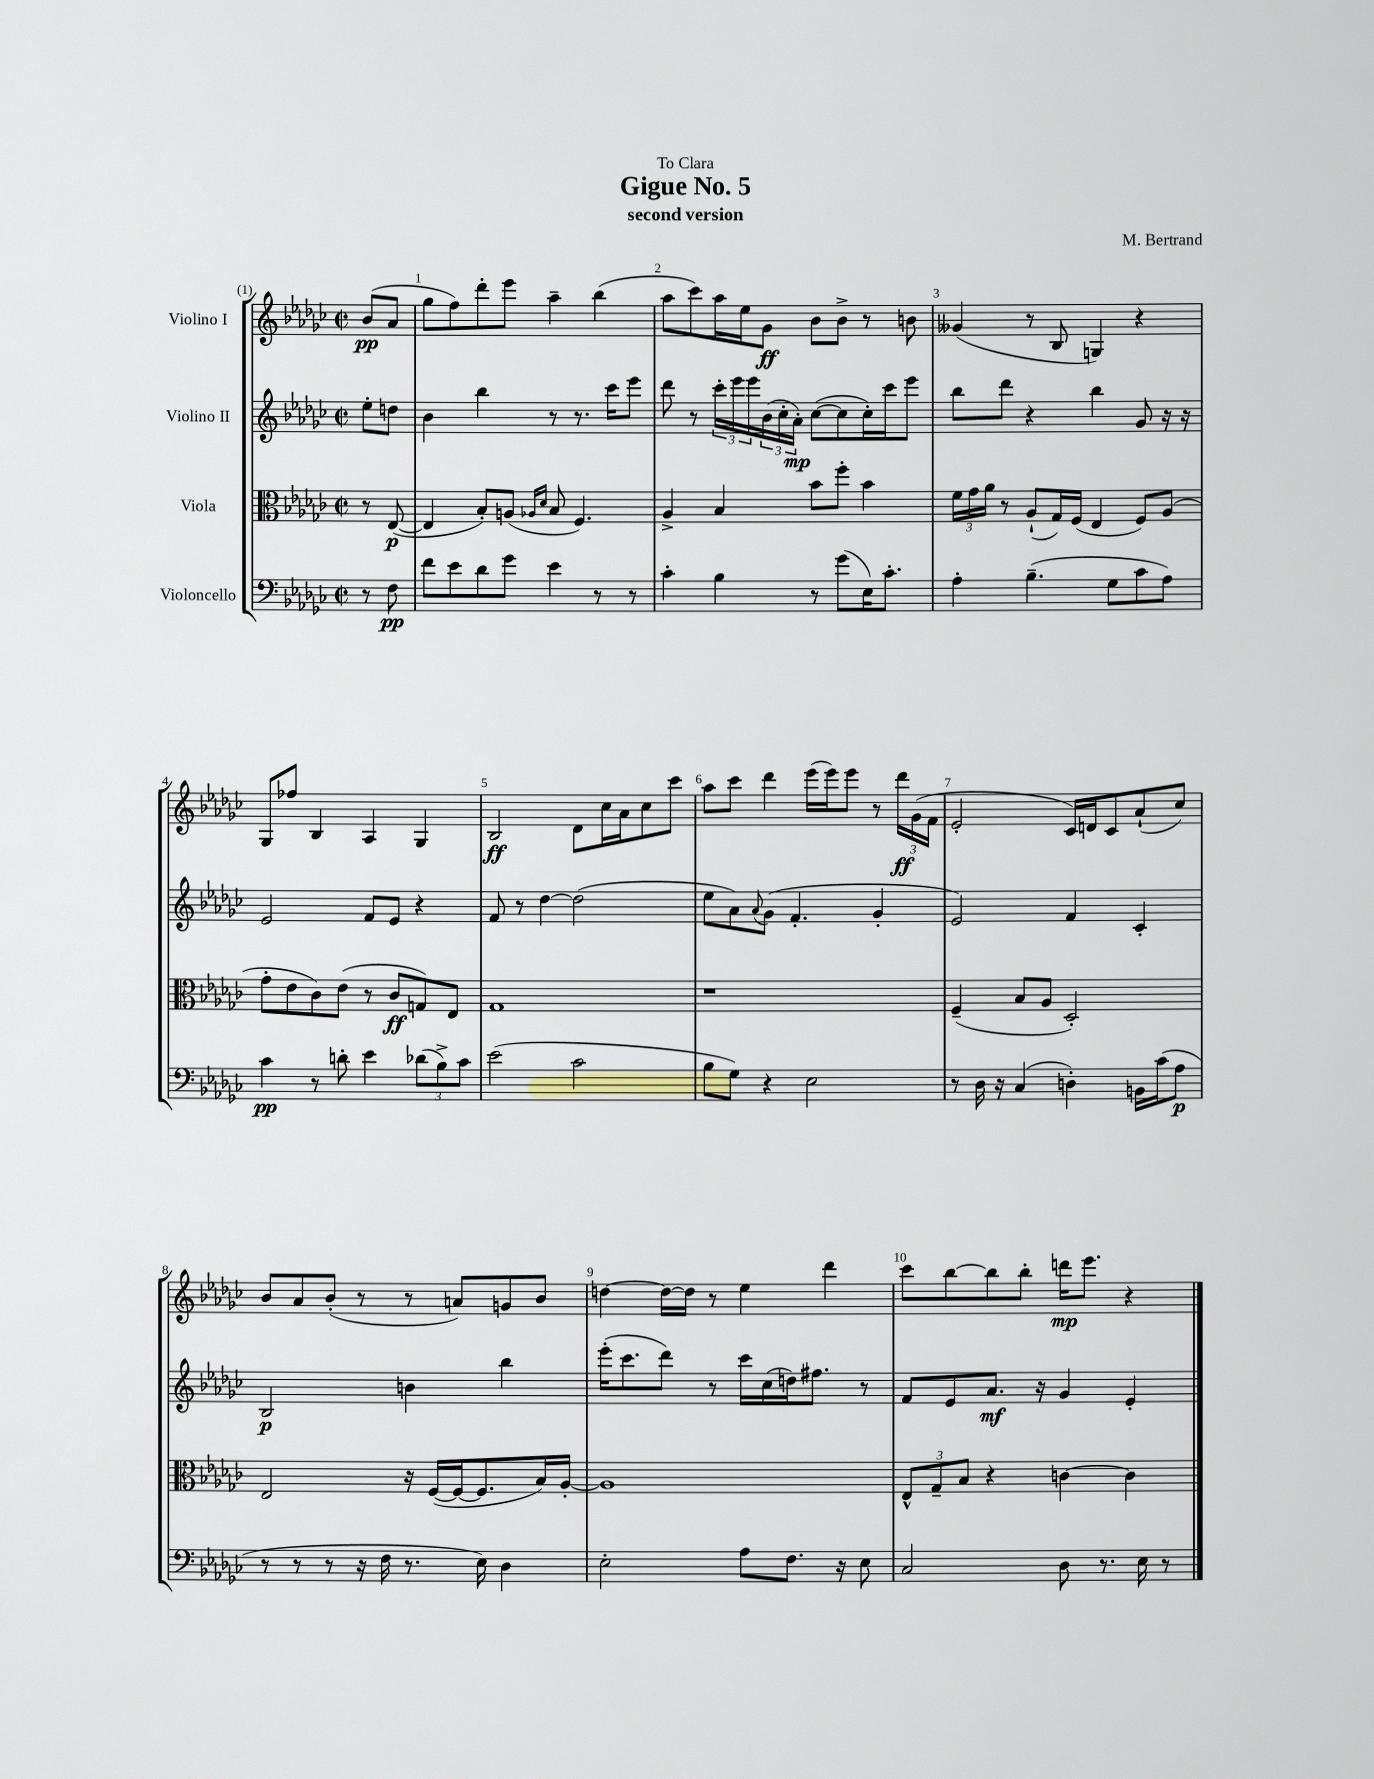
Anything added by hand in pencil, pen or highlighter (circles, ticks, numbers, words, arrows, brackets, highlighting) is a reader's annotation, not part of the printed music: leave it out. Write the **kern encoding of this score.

**kern	**kern	**kern	**kern
*staff4	*staff3	*staff2	*staff1
*clefF4	*clefC3	*clefG2	*clefG2
*k[b-e-a-d-g-c-]	*k[b-e-a-d-g-c-]	*k[b-e-a-d-g-c-]	*k[b-e-a-d-g-c-]
*M2/2	*M2/2	*M2/2	*M2/2
*met(c|)	*met(c|)	*met(c|)	*met(c|)
8r	8r	8ee-'	(8b-
8F	([8E-	8dd	8a-
=	=	=	=
8f	4E-]	4b-	8gg-
8e-	.	.	8ff)
8d-	8B-')	4bb-	8ddd-'
8g-	(8A	.	8eee-
.	16qqA-	.	.
.	16qqd-	.	.
4e-	8B-	8r	4aa-~
.	4.F)	8.r	.
8r	.	.	(4bb-
.	.	16ccc-	.
8r	.	8eee-	.
=	=	=	=
4c-'	4A-^	8ddd-	8aa-
.	.	8r	8ccc-)
4B-	4B-	24ccc-'	16aa-
.	.	24eee-	.
.	.	.	16ee-
.	.	24eee-	.
.	.	(24b-	8g-
.	.	24cc-'	.
.	.	24a-')	.
8r	8b-	([8cc-	8b-
(8g-	8ff'	8cc-]	8b-^
16E-)	4b-	16cc-')	8r
8.c-'	.	16ccc-	.
.	.	8eee-	8b
=	=	=	=
4A-'	24f	8bb-	(4g--
.	24g-	.	.
.	24a-	.	.
.	8r	8ddd-	.
(4.B-~	(8A-`	4r	8r
.	16G-)	.	8B-
.	(16F	.	.
.	4E-	4bb-	4G)
8G-	.	.	.
8c-	8F)	8g-	4r
8A-)	(8A-	16r	.
.	.	16r	.
=	=	=	=
4c-	8g-'	2e-	8G-
.	8e-	.	8ff-
8r	8c-)	.	4B-
8d'	(8e-	.	.
4e-	8r	8f	4A-
.	8c-	8e-	.
(12d-	8G)	4r	4G-
12B-^)	.	.	.
.	8E-	.	.
12c-	.	.	.
=	=	=	=
(2e-	1G-	8f	2B-
.	.	8r	.
.	.	[4dd-	.
2c-	.	(2dd-]	8d-
.	.	.	16cc-
.	.	.	16a-
.	.	.	8cc-
.	.	.	8ccc-
=	=	=	=
8B-	1r	8ee-	8aa-
8G-)	.	8a-)	8ccc-
.	.	8qqa-	.
4r	.	(8g-	4ddd-
.	.	4.f'	.
2E-	.	.	(16eee-
.	.	.	16eee-)
.	.	.	8eee-
.	.	4g-'	8r
.	.	.	24ddd-
.	.	.	(24g-
.	.	.	24f
=	=	=	=
8r	(4F~	2e-)	2e-'
16D-	.	.	.
16r	.	.	.
(4C-	8B-	.	.
.	8A-	.	.
4D')	2D-')	4f	16c-)
.	.	.	16d
.	.	.	8c-
16BB	.	4c-'	(8a-`
(16c-	.	.	.
8A-	.	.	8cc-)
=	=	=	=
8r	2E-	2B-	8b-
8r	.	.	8a-
8r	.	.	(8b-'
16r	.	.	8r
16F	.	.	.
8.r	16r	4b	8r
.	([16F	.	.
.	16F_	.	8a)
16E-)	8.F]	.	.
4D-	.	4bb-	8g
.	16B-)	.	8b-
.	[16A-'	.	.
=	=	=	=
2E-'	1A-]	(16eee-'	[4dd
.	.	8.ccc-	.
.	.	8ddd-)	16dd_
.	.	.	16dd]
.	.	8r	8r
8A-	.	16ccc-	4ee-
.	.	(16cc-	.
8.F	.	16dd)	.
.	.	8.ff#	.
.	.	.	4ddd-
16r	.	.	.
8E-	.	8r	.
=	=	=	=
2C-	12E-^^	8f	8ccc-
.	12G-~	.	.
.	.	8e-	[8bb-
.	12B-	.	.
.	4r	8.a-	8bb-]
.	.	.	8bb-'
.	.	16r	.
8D-	[4c	4g-	16ddd
.	.	.	8.eee-
8.r	.	.	.
.	4c]	4e-'	4r
16E-	.	.	.
8r	.	.	.
==	==	==	==
*-	*-	*-	*-
